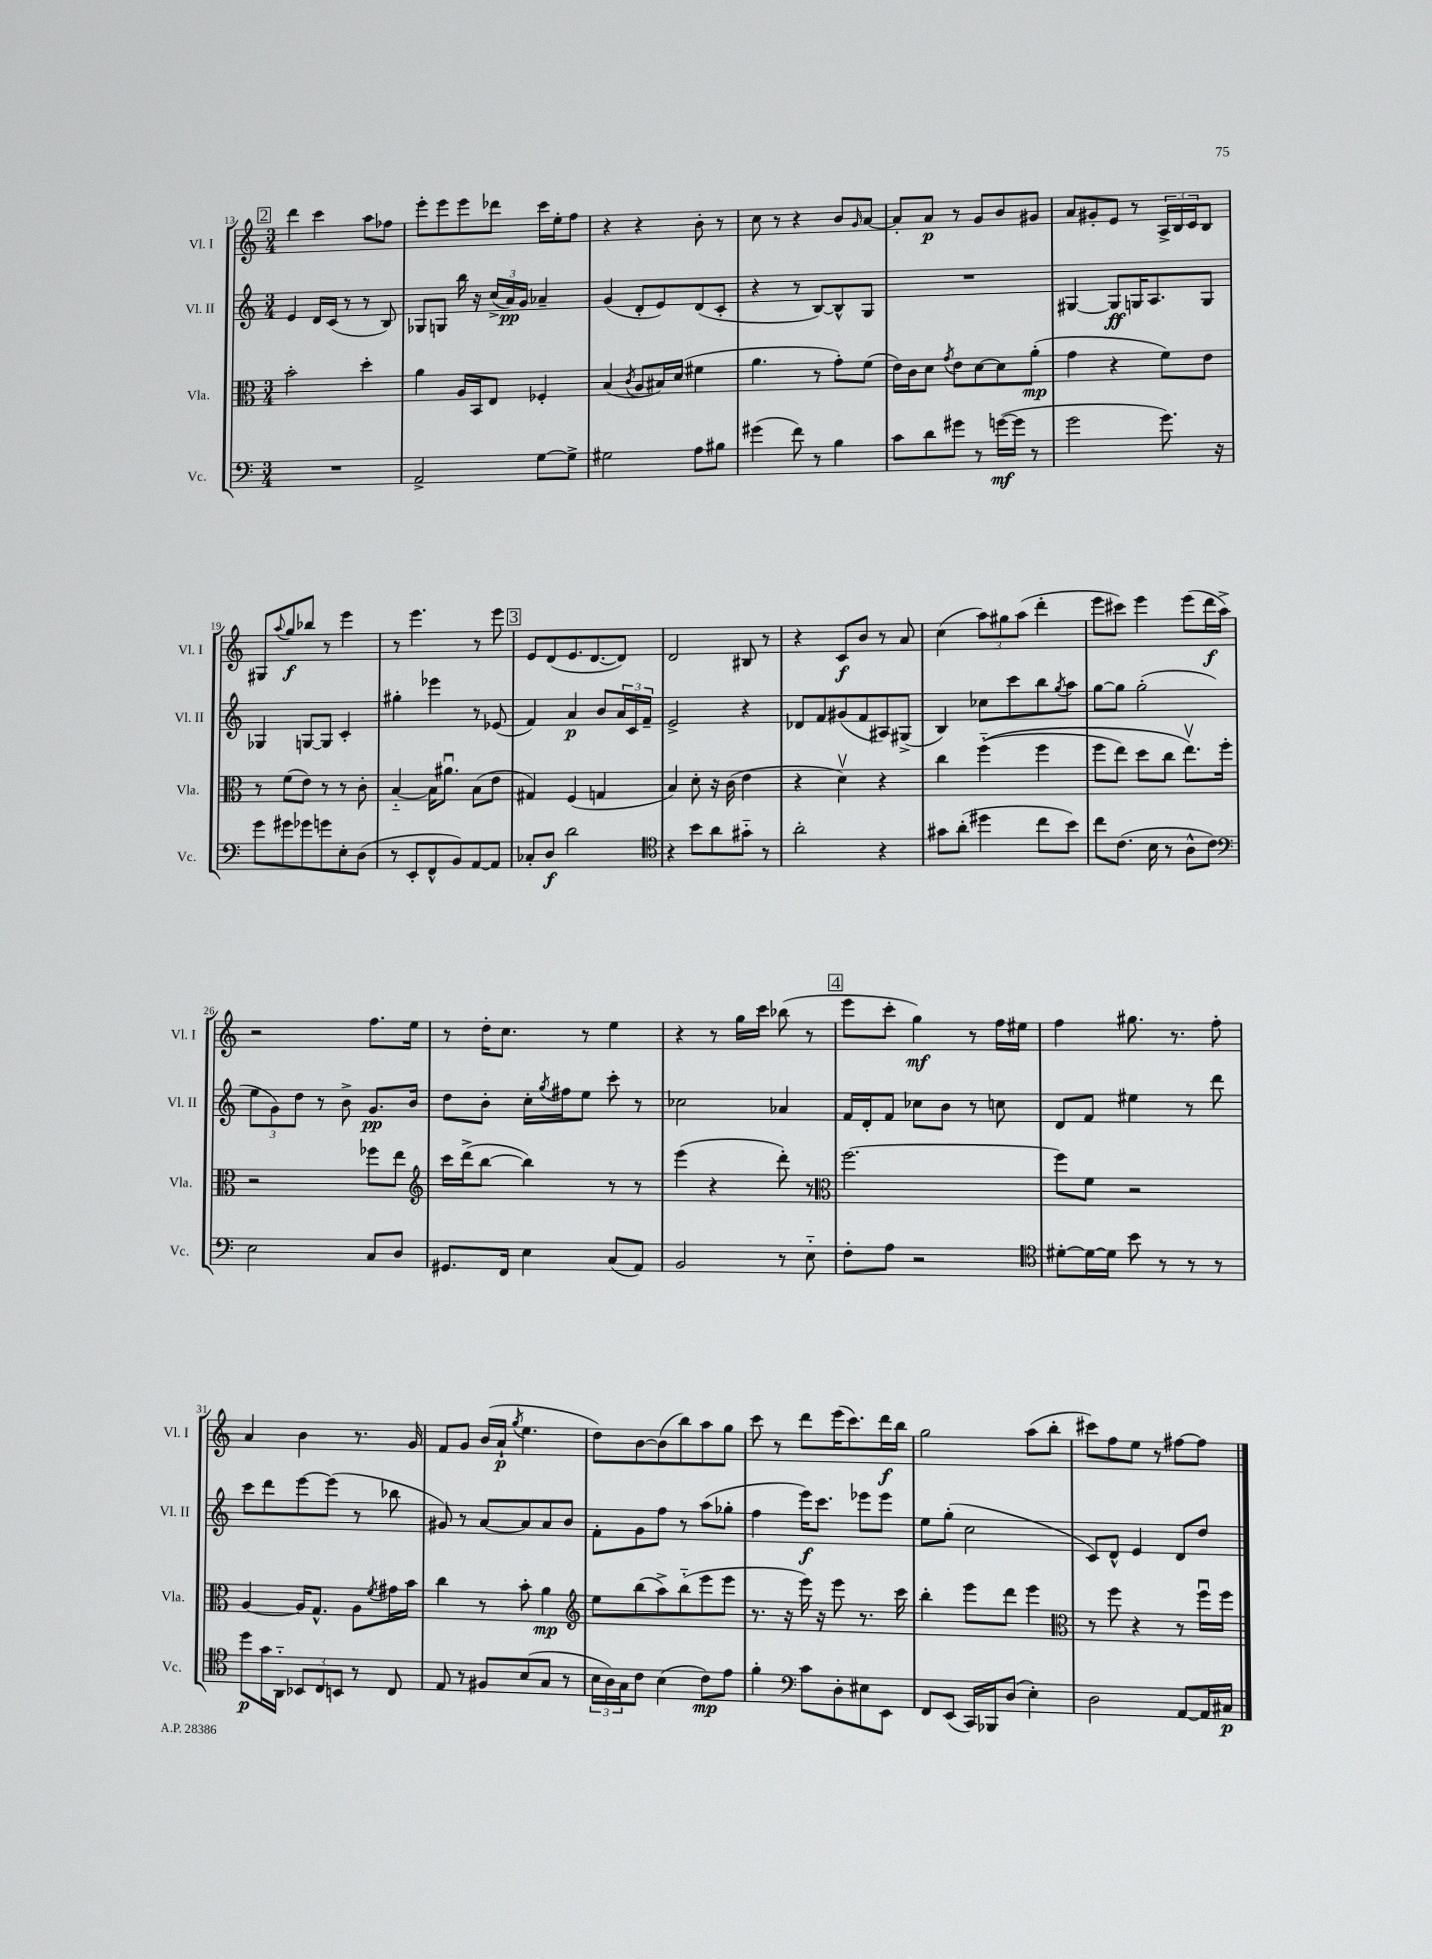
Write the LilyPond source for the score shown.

<<
\new StaffGroup <<
\new Staff = "s0" \with { instrumentName = "Vl. I" shortInstrumentName = "Vl. I" } {
    \clef treble \key c \major \numericTimeSignature \time 3/4
    \mark \markup { \box "2" } d'''4 c'''4 a''8 fes''8 |
    e'''8-. e'''8 e'''8 des'''8 c'''16 e''16-. f''8 |
    r4 r4 b'8-. r8 |
    c''8 r8 r4 b'8 \grace { g'16 } a'8~ |
    a'8-. a'8\p r8 g'8 b'8 gis'8 |
    a'8 gis'8-. e'8 r8 \tuplet 3/2 { a16-> b16 c'16 } b8 |
    gis8 \appoggiatura { a''8 } g''8\f bes''8 r8 e'''4 |
    r8 e'''4. r8 e'''8 |
    \mark \markup { \box "3" } e'8 d'8( e'8. d'8.~ d'8) |
    d'2 bis8 r8 |
    r4 c'8\f b'8 r8 a'8 |
    c''4( \tuplet 3/2 { a''8) gis''8 a''8( } d'''4-. |
    e'''8 cis'''8) e'''4 e'''8( d'''16\f a''16->) |
    r2 f''8. e''16 |
    r8 d''16-. c''8. r8 e''4 |
    r4 r8 g''16 c'''16 bes''8( r8 |
    \mark \markup { \box "4" } e'''8 c'''8-. g''4\mf) r8 f''16 eis''16 |
    f''4 gis''8. r8. f''8-. |
    a'4 b'4 r8. g'16 |
    f'8 g'8 b'16( a'16-!\p \acciaccatura { g''8 } e''4. |
    d''8) b'8~ b'8( b''8) a''8 g''8 |
    c'''8 r8 d'''8 e'''16( c'''8.) d'''16\f b''16 |
    g''2 a''8( b''8-. |
    cis'''8) f''8 e''8 r8 fis''8~ fis''8 \bar "|." |
}
\new Staff = "s1" \with { instrumentName = "Vl. II" shortInstrumentName = "Vl. II" } {
    \clef treble \key c \major \numericTimeSignature \time 3/4
    \mark \markup { \box "2" } e'4 d'16 c'16( r8 r8 b8) |
    ges8 g8 b''16 r16 \tuplet 3/2 { c''16->( a'16\pp) g'16 } aes'4-- |
    g'4( d'8-. e'8) d'8( c'8-. |
    r4 r8 b8~) b8-^ g8 |
    R2. |
    gis4~ gis8\ff g16 a8. g8 |
    ges4 g8~ g8 c'4-. |
    gis''4-. ees'''4 r8 ees'8( |
    \mark \markup { \box "3" } f'4) a'4\p b'8 \tuplet 3/2 { a'16 c'16 f'16-- } |
    e'2-> r4 |
    des'8 f'8 gis'8( f'8 ais8) gis8->( |
    b4) ces''8 c'''8 b''8 \acciaccatura { g''8 } a''8 |
    g''8~ g''8 g''2-.( |
    \tuplet 3/2 { e''8 g'8) d''8 } r8 b'8-> g'8.\pp b'16 |
    d''8 b'8-. c''16-. \acciaccatura { g''8 } fis''16 e''8 c'''8-. r8 |
    ces''2 aes'4 |
    \mark \markup { \box "4" } f'16 d'16-. f'8 ces''8 b'8 r8 c''8 |
    d'8 f'8 eis''4 r8 d'''8 |
    c'''8 d'''8 e'''8~ e'''8( r8 bes''8 |
    gis'8) r8 a'8~ a'8 a'8 b'8 |
    f'8-. g'8 f''8 r8 a''8( ges''8-. |
    f''4 e'''16\f) c'''8. ees'''8 ees'''8 |
    e''8 g''8-.( c''2 |
    c'8) d'8-^ e'4 d'8 d''8 \bar "|." |
}
\new Staff = "s2" \with { instrumentName = "Vla." shortInstrumentName = "Vla." } {
    \clef alto \key c \major \numericTimeSignature \time 3/4
    \mark \markup { \box "2" } b'2-. d''4-. |
    a'4 a16 b,16 e8 fes4-. |
    b4( \acciaccatura { c'8 } a8 bis16) d'16( fis'4 |
    a'4. r8 g'8-.) f'8( |
    e'16) c'16 d'8 \acciaccatura { g'8 } e'8 d'8~ d'8 a'8-.\mp( |
    g'4 r4 f'8) e'8 |
    r8 f'8( e'8) r8 r8 c'8-. |
    b4~-_ b16 ais'8.\downbow b8( e'8 |
    \mark \markup { \box "3" } gis4) f4( g4 |
    b4) d'8-. r16 c'16( e'4 |
    r4 d'4\upbow) r4 |
    c''4 f''4-_(\( f''4 |
    f''8 e''8) d''8 c''8 e''8.\upbow\) f''16-. |
    r2 fes''8 e''8 |
    \clef treble c'''16 d'''16->( b''8~ b''4) r8 r8 |
    e'''4( r4 d'''8-.) r8 |
    \mark \markup { \box "4" } \clef alto f''2.~ |
    f''8 f'8 r2 |
    a4~ a16 g8.-^ a8 \acciaccatura { f'8 } gis'16 b'16 |
    c''4 r8 b'8-. a'4\mp |
    \clef treble e''8 b''8( a''8->) b''8-_( e'''8 e'''8 |
    r8. r16 e'''16) r16 e'''8 r8. c'''16 |
    b''4-. e'''8 d'''8 e'''4 |
    \clef alto r8 f''8 r4 r8 f''16\downbow f''16 \bar "|." |
}
\new Staff = "s3" \with { instrumentName = "Vc." shortInstrumentName = "Vc." } {
    \clef bass \key c \major \numericTimeSignature \time 3/4
    \mark \markup { \box "2" } R2. |
    a,2-> g8~ g8-> |
    gis2 a8 bis8 |
    gis'4( f'8) r8 b4 |
    c'8 d'8 gis'8 r8 g'16~\mf( g'16 r8 |
    g'2 g'8.) r16 |
    g'8 gis'8 ges'8 g'8 e8-. d8( |
    r8 e,8-. f,8-^ b,8) a,8~ a,8 |
    \mark \markup { \box "3" } ces8-. d8\f d'2 |
    \clef tenor r4 b'8 a'8 gis'8-_ r8 |
    a'2-. r4 |
    gis'8 a'8-.( dis''4 c''8 b'8) |
    c''8 c'8.( b16 r8 a8-^ c'8) |
    \clef bass e2 c8 d8 |
    gis,8. f,16 e4 c8( a,8) |
    b,2 r8 e8-_ |
    \mark \markup { \box "4" } f8-. a8 r2 |
    \clef tenor dis'8~-. dis'16~ dis'16 b'8 r8 r8 r8 |
    d''8\p g'16 a,16-_ \tuplet 3/2 { bes,8 c8 b,8 } r8 c8 |
    e8 r8 fis8 b8( g8 r8 |
    \tuplet 3/2 { b16 a16) g16 } c'8 b4( c'8\mp) e'8 |
    f'4-. \clef bass c'8 d8-. eis8 e,8 |
    f,8 e,8( c,16) bes,,16 d8( e4-.) |
    d2 a,8~ a,16 cis16\p \bar "|." |
}
>>
>>
\layout { \context { \Score currentBarNumber = #13 } }
